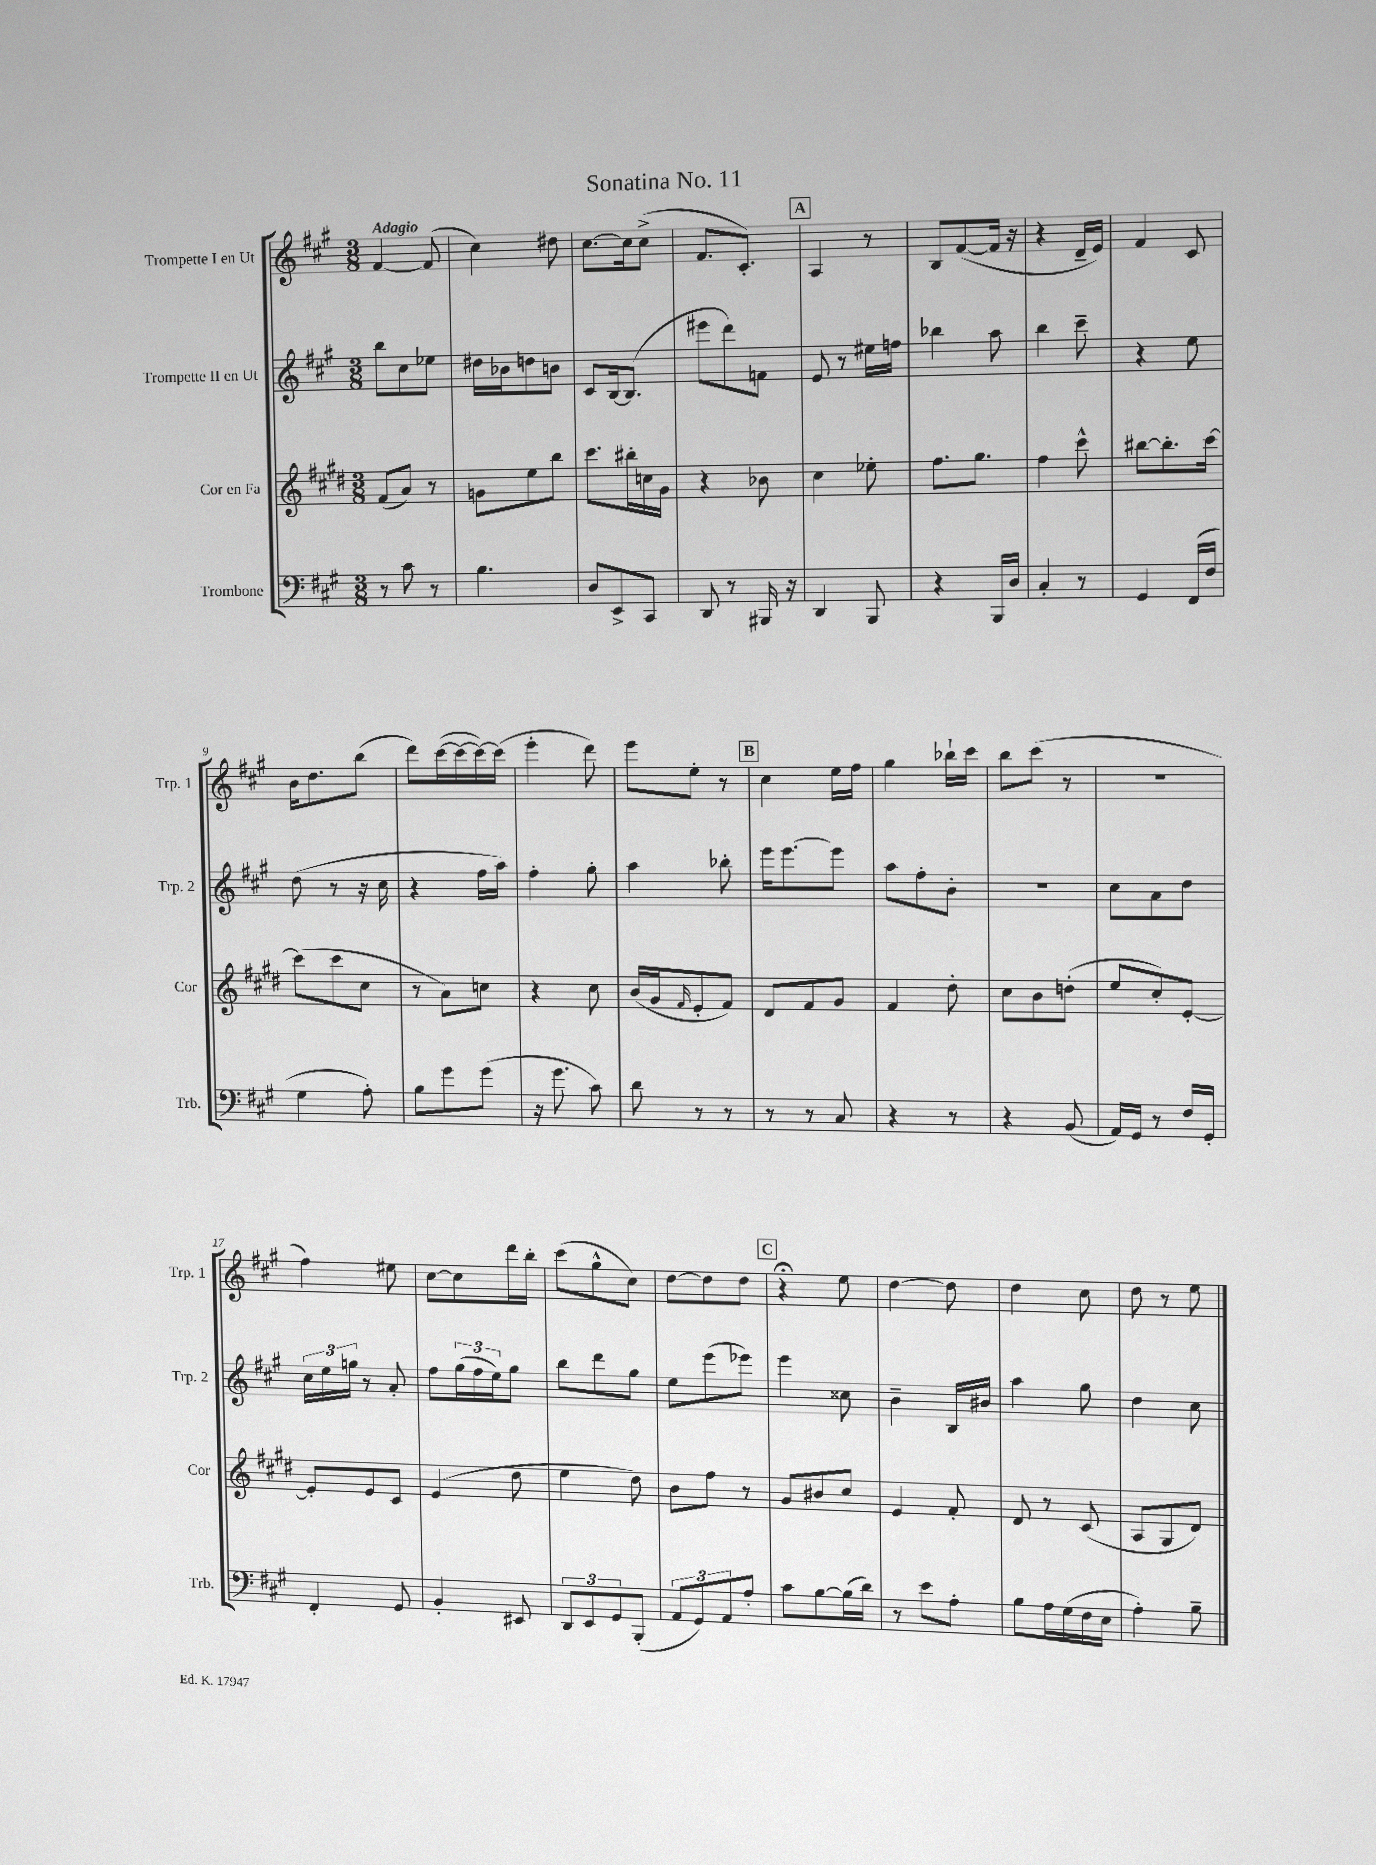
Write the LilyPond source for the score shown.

\header { title = "Sonatina No. 11" }
<<
\new StaffGroup <<
\new Staff = "s0" \with { instrumentName = "Trompette I en Ut" shortInstrumentName = "Trp. 1" } {
    \clef treble \key a \major \numericTimeSignature \time 3/8 \tempo "Adagio"
    fis'4~ fis'8( |
    cis''4) dis''8 |
    cis''8.~ cis''16 cis''8->( |
    fis'8. cis'8.-.) |
    \mark \markup { \box "A" } a4 r8 |
    b8 fis'8~( fis'16 r16 |
    r4 d'16-- e'16) |
    fis'4 cis'8 |
    b'16 d''8. b''8( |
    d'''8) cis'''16~( cis'''16~ cis'''16~) cis'''16( |
    e'''4-. d'''8) |
    e'''8 e''8-. r8 |
    \mark \markup { \box "B" } cis''4 e''16 fis''16 |
    gis''4 bes''16-! cis'''16 |
    b''8 cis'''8( r8 |
    R4. |
    fis''4) eis''8 |
    cis''8~ cis''8 d'''16 b''16-. |
    cis'''8( gis''8-^ cis''8) |
    d''8~ d''8 d''8 |
    \mark \markup { \box "C" } r4\fermata e''8 |
    d''4~ d''8 |
    d''4 cis''8 |
    d''8 r8 e''8 \bar "|." |
}
\new Staff = "s1" \with { instrumentName = "Trompette II en Ut" shortInstrumentName = "Trp. 2" } {
    \clef treble \key a \major \numericTimeSignature \time 3/8
    b''8 cis''8 ees''8 |
    dis''16 bes'16 d''8 b'8 |
    cis'8 b16~ b8.( |
    eis'''8 d'''8) f'8 |
    \mark \markup { \box "A" } e'8 r8 eis''16 f''16 |
    bes''4 a''8 |
    b''4 cis'''8-- |
    r4 e''8 |
    d''8( r8 r16 cis''16 |
    r4 fis''16 a''16) |
    fis''4-. gis''8-. |
    a''4 bes''8-. |
    \mark \markup { \box "B" } e'''16 e'''8.~ e'''8 |
    a''8 fis''8-. b'8-. |
    R4. |
    cis''8 a'8 d''8 |
    \tuplet 3/2 { cis''16 e''16 g''16 } r8 a'8-. |
    fis''8 \tuplet 3/2 { gis''16( fis''16 e''16) } gis''8 |
    b''8 d'''8 gis''8 |
    e''8 e'''8( ees'''8) |
    \mark \markup { \box "C" } e'''4 cisis''8 |
    b'4-- b16 bis'16 |
    a''4 gis''8 |
    d''4 cis''8 \bar "|." |
}
\new Staff = "s2" \with { instrumentName = "Cor en Fa" shortInstrumentName = "Cor" } {
    \clef treble \key e \major \numericTimeSignature \time 3/8
    fis'8( a'8) r8 |
    g'8 e''8 b''8 |
    cis'''8. bis''16-. c''16 gis'16 |
    r4 bes'8 |
    \mark \markup { \box "A" } cis''4 ees''8-. |
    fis''8. gis''8. |
    fis''4 cis'''8-^ |
    bis''8~ bis''8.-. cis'''16~ |
    cis'''8( cis'''8 cis''8 |
    r8 a'8) c''8 |
    r4 cis''8 |
    b'16( gis'16 \grace { fis'16 } e'8-. fis'8) |
    \mark \markup { \box "B" } dis'8 fis'8 gis'8 |
    fis'4 dis''8-. |
    cis''8 b'8 d''8-.( |
    e''8 cis''8-.) e'8~-. |
    e'8-. e'8 cis'8 |
    e'4( dis''8 |
    e''4 dis''8) |
    b'8 fis''8 r8 |
    \mark \markup { \box "C" } gis'8 bis'8 cis''8 |
    e'4 fis'8-. |
    dis'8 r8 cis'8( |
    a8 gis8 dis'8) \bar "|." |
}
\new Staff = "s3" \with { instrumentName = "Trombone" shortInstrumentName = "Trb." } {
    \clef bass \key a \major \numericTimeSignature \time 3/8
    r8 cis'8 r8 |
    b4. |
    d8 e,8-> cis,8 |
    d,8 r8 bis,,16 r16 |
    \mark \markup { \box "A" } d,4 b,,8 |
    r4 b,,16 d16 |
    cis4-. r8 |
    gis,4 fis,16( fis16 |
    gis4 a8-.) |
    b8 gis'8 gis'8( |
    r16 gis'8. cis'8) |
    d'8 r8 r8 |
    \mark \markup { \box "B" } r8 r8 cis8 |
    r4 r8 |
    r4 b,8( |
    a,16) gis,16 r8 fis16 gis,16-. |
    fis,4-. gis,8 |
    b,4-. eis,8 |
    \tuplet 3/2 { d,8 e,8 gis,8 } b,,8-.( |
    \tuplet 3/2 { a,8 gis,8) a,8 } a8-. |
    \mark \markup { \box "C" } cis'8 b8~ b16( d'16) |
    r8 e'8 a8-. |
    b8 a16 gis16( fis16 e16 |
    a4-.) b8-- \bar "|." |
}
>>
>>
